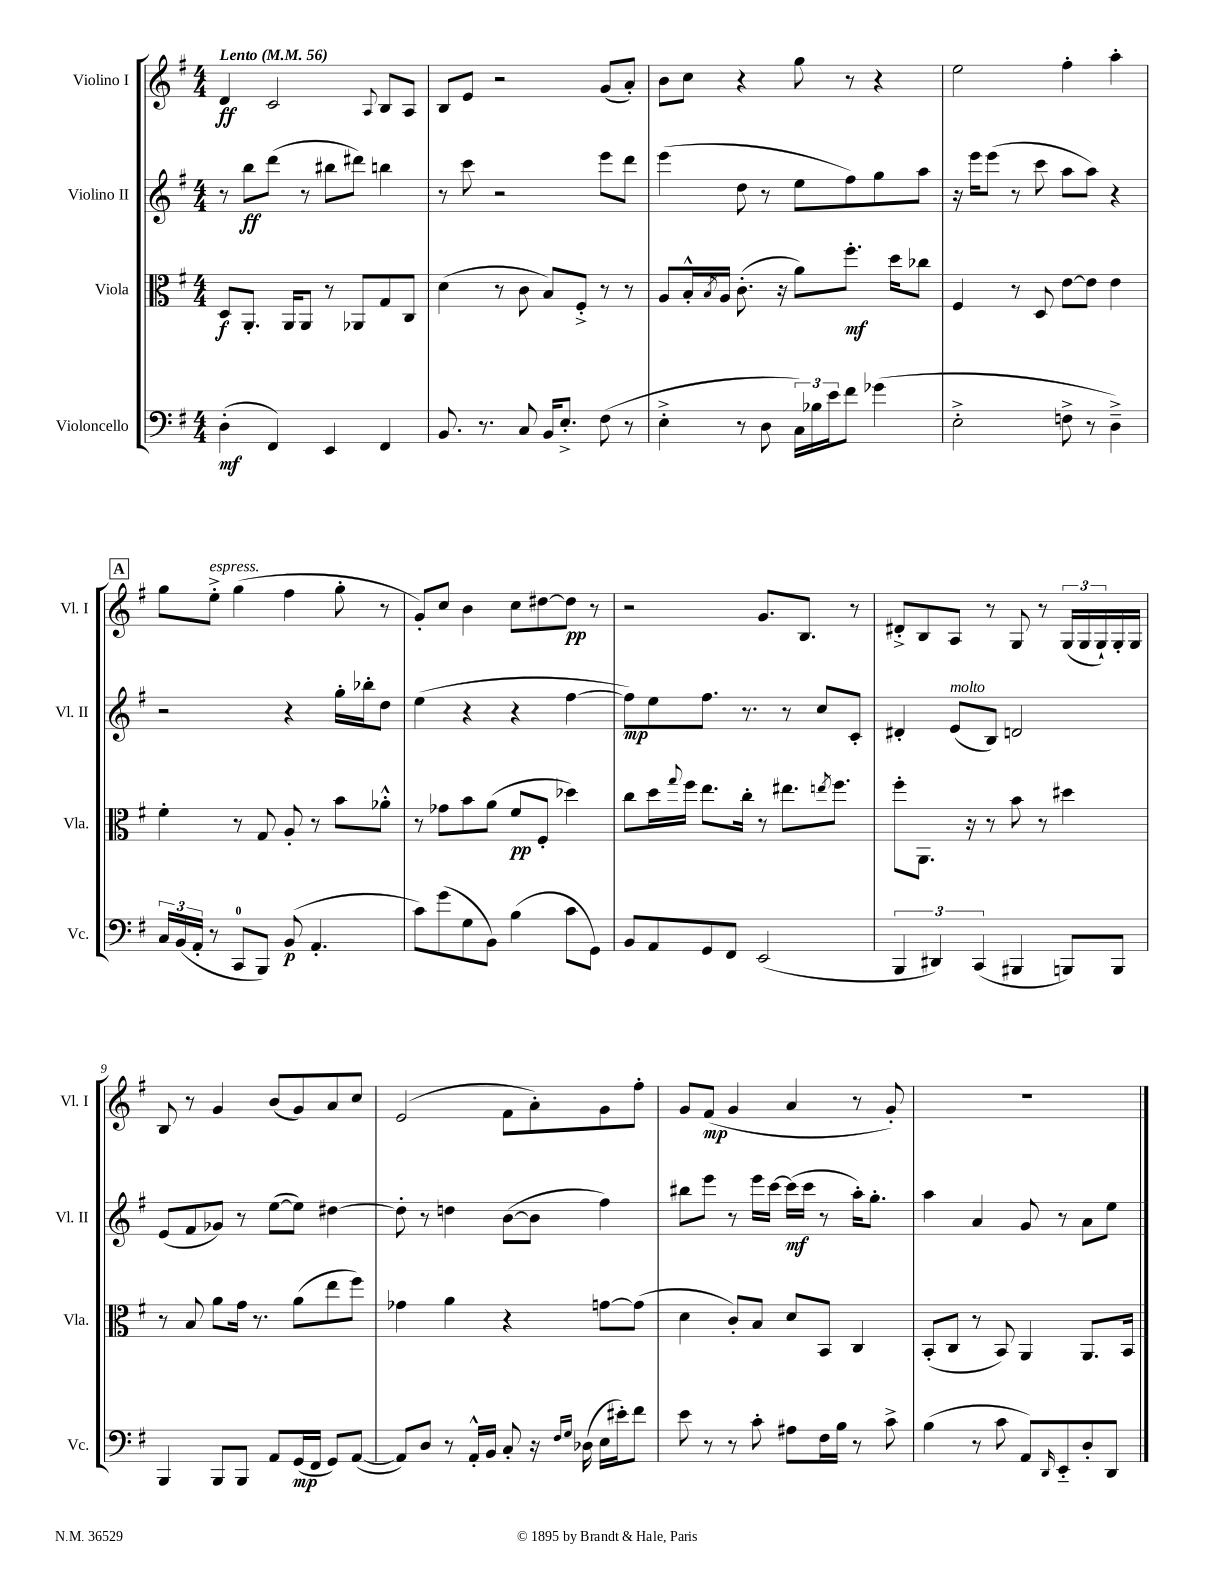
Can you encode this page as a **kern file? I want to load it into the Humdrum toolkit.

**kern	**dynam	**kern	**dynam	**kern	**dynam	**kern	**dynam
*part4	*part4	*part3	*part3	*part2	*part2	*part1	*part1
*staff4	*staff4	*staff3	*staff3	*staff2	*staff2	*staff1	*staff1
*I"Violoncello	*	*I"Viola	*	*I"Violino II	*	*I"Violino I	*
*I'Vc.	*	*I'Vla.	*	*I'Vl. II	*	*I'Vl. I	*
*clefF4	*	*clefC3	*	*clefG2	*	*clefG2	*
*k[f#]	*	*k[f#]	*	*k[f#]	*	*k[f#]	*
*M4/4	*	*M4/4	*	*M4/4	*	*M4/4	*
*MM56	*	*MM56	*	*MM56	*	*MM56	*
=1	=1	=1	=1	=1	=1	=1	=1
!	!	!	!	!	!	!LO:TX:a:B:t=Lento	!
(4D'\	mf	8D/L	f	8r	.	4d/	ff
.	.	8.AA'/J	.	8bb\L	ff	.	.
4FF#/)	.	.	.	(8ddd\J	.	2c/	.
.	.	16AA/KL	.	.	.	.	.
.	.	8AA/J	.	8r	.	.	.
4EE/	.	8r	.	8bb#X\L	.	.	.
.	.	8AA-X/L	.	8ddd#X\J)	.	.	.
.	.	.	.	.	.	8qqA/	.
4FF#/	.	8G/	.	4bbn\	.	8B/L	.
.	.	8C/J	.	.	.	8A/J	.
=2	=2	=2	=2	=2	=2	=2	=2
8.BB/	.	(4d\	.	8r	.	8B/L	.
.	.	.	.	8ccc\	.	8e/J	.
8.r	.	.	.	.	.	.	.
.	.	8r	.	2r	.	2r	.
8C/	.	8c\	.	.	.	.	.
16BB/KL	.	8B/L)	.	.	.	.	.
8.E'^/J	.	.	.	.	.	.	.
.	.	8F#'^/J	.	.	.	.	.
(8F#\	.	8r	.	8eee\L	.	(8g/L	.
8r	.	8r	.	8ddd\J	.	8a'/J)	.
=3	=3	=3	=3	=3	=3	=3	=3
4E'^\	.	8A/L	.	(4eee\	.	8b\L	.
.	.	16B'^^/L	.	.	.	8cc\J	.
.	.	8qB/	.	.	.	.	.
.	.	16A/JJ	.	.	.	.	.
8r	.	(8.c'\	.	8dd\	.	4r	.
8D\	.	.	.	8r	.	.	.
.	.	16r	.	.	.	.	.
24C\LL)	.	8a\L)	.	8ee\L	.	8gg\	.
24B-X\	.	.	.	.	.	.	.
24e\J	.	.	.	.	.	.	.
8f#\J	.	8.ff#'\J	mf	8ff#\)	.	8r	.
(4g-X\	.	.	.	8gg\	.	4r	.
.	.	16dd\KL	.	.	.	.	.
.	.	8cc-X\J	.	8aa\J	.	.	.
=4	=4	=4	=4	=4	=4	=4	=4
2E'^\	.	4F#/	.	16r	.	2ee\	.
.	.	.	.	16eee\KL	.	.	.
.	.	.	.	(8eee\J	.	.	.
.	.	8r	.	8r	.	.	.
.	.	8D/	.	8ccc\	.	.	.
8Fn^\	.	[8e\L	.	8aa\L	.	4ff#'\	.
8r	.	8e\J]	.	8aa\J)	.	.	.
4D~^\)	.	4e\	.	4r	.	4aa'\	.
!!LO:LB:g=z
!!LO:REH:place=s1:t=A
=5	=5	=5	=5	=5	=5	=5	=5
24C/LL	.	4f#'\	.	2r	.	8gg\L	.
(24BB/	.	.	.	.	.	.	.
24AA'/JJ	.	.	.	.	.	.	.
!	!	!	!	!	!	!LO:TX:a:i:t=espress.	!
8r	.	.	.	.	.	8ee'^\J	.
8CC/L	.	8r	.	.	.	(4gg\	.
8BBB/J)	.	8G/	.	.	.	.	.
(8BB/	p	8A'/	.	4r	.	4ff#\	.
4.AA'/	.	8r	.	.	.	.	.
.	.	8b\L	.	16gg'\LL	.	8gg'\	.
.	.	.	.	16bb-X'\J	.	.	.
.	.	8a-X'^^\J	.	8dd\J	.	8r	.
=6	=6	=6	=6	=6	=6	=6	=6
8c\L)	.	8r	.	(4ee\	.	8g'/L)	.
(8g\	.	8g-X\L	.	.	.	8cc/J	.
8G\	.	8b\	.	4r	.	4b\	.
8BB\J)	.	(8a\J	.	.	.	.	.
(4B\	.	8f#/L	pp	4r	.	8cc\L	.
.	.	8F#'/J	.	.	.	[8dd#X\	.
8c\L	.	4dd-X\)	.	[4ff#\	.	8dd#\J]	pp
8GG\J)	.	.	.	.	.	8r	.
=7	=7	=7	=7	=7	=7	=7	=7
8BB/L	.	8cc\L	.	8ff#\L])	mp	2r	.
8AA/	.	16dd\L	.	8ee\	.	.	.
.	.	8qqgg/	.	.	.	.	.
.	.	16ff#\JJ	.	.	.	.	.
8GG/	.	8.ee\L	.	8.ff#\J	.	.	.
8FF#/J	.	.	.	.	.	.	.
.	.	16cc'\Jk	.	8.r	.	.	.
(2EE/	.	8r	.	.	.	8.g/L	.
.	.	8.ee#X\L	.	8r	.	.	.
.	.	.	.	.	.	8.B/J	.
.	.	.	.	8cc/L	.	.	.
.	.	8qeen/	.	.	.	.	.
.	.	8.ff#\J	.	.	.	.	.
.	.	.	.	8c'/J	.	8r	.
=8	=8	=8	=8	=8	=8	=8	=8
6BBB/	.	8ff#'\L	.	4d#X'/	.	8d#X'^/L	.
.	.	8.AA\J	.	.	.	8B/	.
6DD#X/)	.	.	.	.	.	.	.
!	!	!	!	!LO:TX:a:i:t=molto	!	!	!
.	.	.	.	(8e/L	.	8A/J	.
.	.	16r	.	.	.	.	.
(6CC/	.	.	.	.	.	.	.
.	.	8r	.	8B/J)	.	8r	.
4BBB#X/	.	8b\	.	2dn/	.	8G/	.
.	.	8r	.	.	.	8r	.
8BBBn/L)	.	4dd#X\	.	.	.	(24G/LL	.
.	.	.	.	.	.	24G/	.
.	.	.	.	.	.	24G`/)	.
8BBB/J	.	.	.	.	.	16G'/	.
.	.	.	.	.	.	16G/JJ	.
!!LO:LB:g=z
=9	=9	=9	=9	=9	=9	=9	=9
4BBB/	.	8r	.	(8e/L	.	8B/	.
.	.	8B/	.	8f#/	.	8r	.
8BBB/L	.	8a\L	.	8g-X/J)	.	4g/	.
8BBB/J	.	16g\Jk	.	8r	.	.	.
.	.	8.r	.	.	.	.	.
8AA/L	.	.	.	([8ee\L	.	(8b/L	.
(16GG/L	mp	(8a\L	.	8ee\J])	.	8g/)	.
16FF#/JJ	.	.	.	.	.	.	.
8GG/L)	.	8ee\	.	[4dd#X\	.	8a/	.
([8AA/J	.	8ff#\J)	.	.	.	8cc/J	.
=10	=10	=10	=10	=10	=10	=10	=10
8AA/L])	.	4g-X\	.	8dd#'\]	.	(2e/	.
8D/J	.	.	.	8r	.	.	.
8r	.	4a\	.	4ddn\	.	.	.
16AA'^^/LL	.	.	.	.	.	.	.
16BB/JJ	.	.	.	.	.	.	.
8C'/	.	4r	.	([8b\L	.	8f#\L	.
16r	.	.	.	8b\J]	.	8a'\)	.
16qqF#/LL	.	.	.	.	.	.	.
16qqG/JJ	.	.	.	.	.	.	.
(16D-X\	.	.	.	.	.	.	.
16E\LL	.	[8gn\L	.	4ff#\)	.	8g\	.
16e#X'\J)	.	.	.	.	.	.	.
8f#\J	.	(8g\J]	.	.	.	8ff#'\J	.
=11	=11	=11	=11	=11	=11	=11	=11
8e\	.	4d\	.	8bb#X\L	.	8g/L	.
8r	.	.	.	8eee\J	.	(8f#/J	mp
8r	.	8c'/L)	.	8r	.	4g/	.
8c'\	.	8B/J	.	16eee\LL	.	.	.
.	.	.	.	[16ccc\JJ	.	.	.
8A#X\L	.	8d/L	.	(16ccc\LL]	mf	4a/	.
.	.	.	.	16ccc\JJ	.	.	.
16F#\L	.	8BB/J	.	8r	.	.	.
16B\JJ	.	.	.	.	.	.	.
8r	.	4C/	.	16aa'\KL)	.	8r	.
.	.	.	.	8.gg'\J	.	.	.
8c^\	.	.	.	.	.	8g'/)	.
=12	=12	=12	=12	=12	=12	=12	=12
(4B\	.	(8BB'/L	.	4aa\	.	1r	.
.	.	8C/J	.	.	.	.	.
8r	.	8r	.	4a/	.	.	.
8c\	.	8BB/)	.	.	.	.	.
8AA/L)	.	4AA/	.	8g/	.	.	.
16qqDD/	.	.	.	.	.	.	.
8EE/	.	.	.	8r	.	.	.
8D'/	.	8.AA/L	.	8a\L	.	.	.
8DD/J	.	.	.	8ee\J	.	.	.
.	.	16BB/Jk	.	.	.	.	.
==	==	==	==	==	==	==	==
*-	*-	*-	*-	*-	*-	*-	*-
